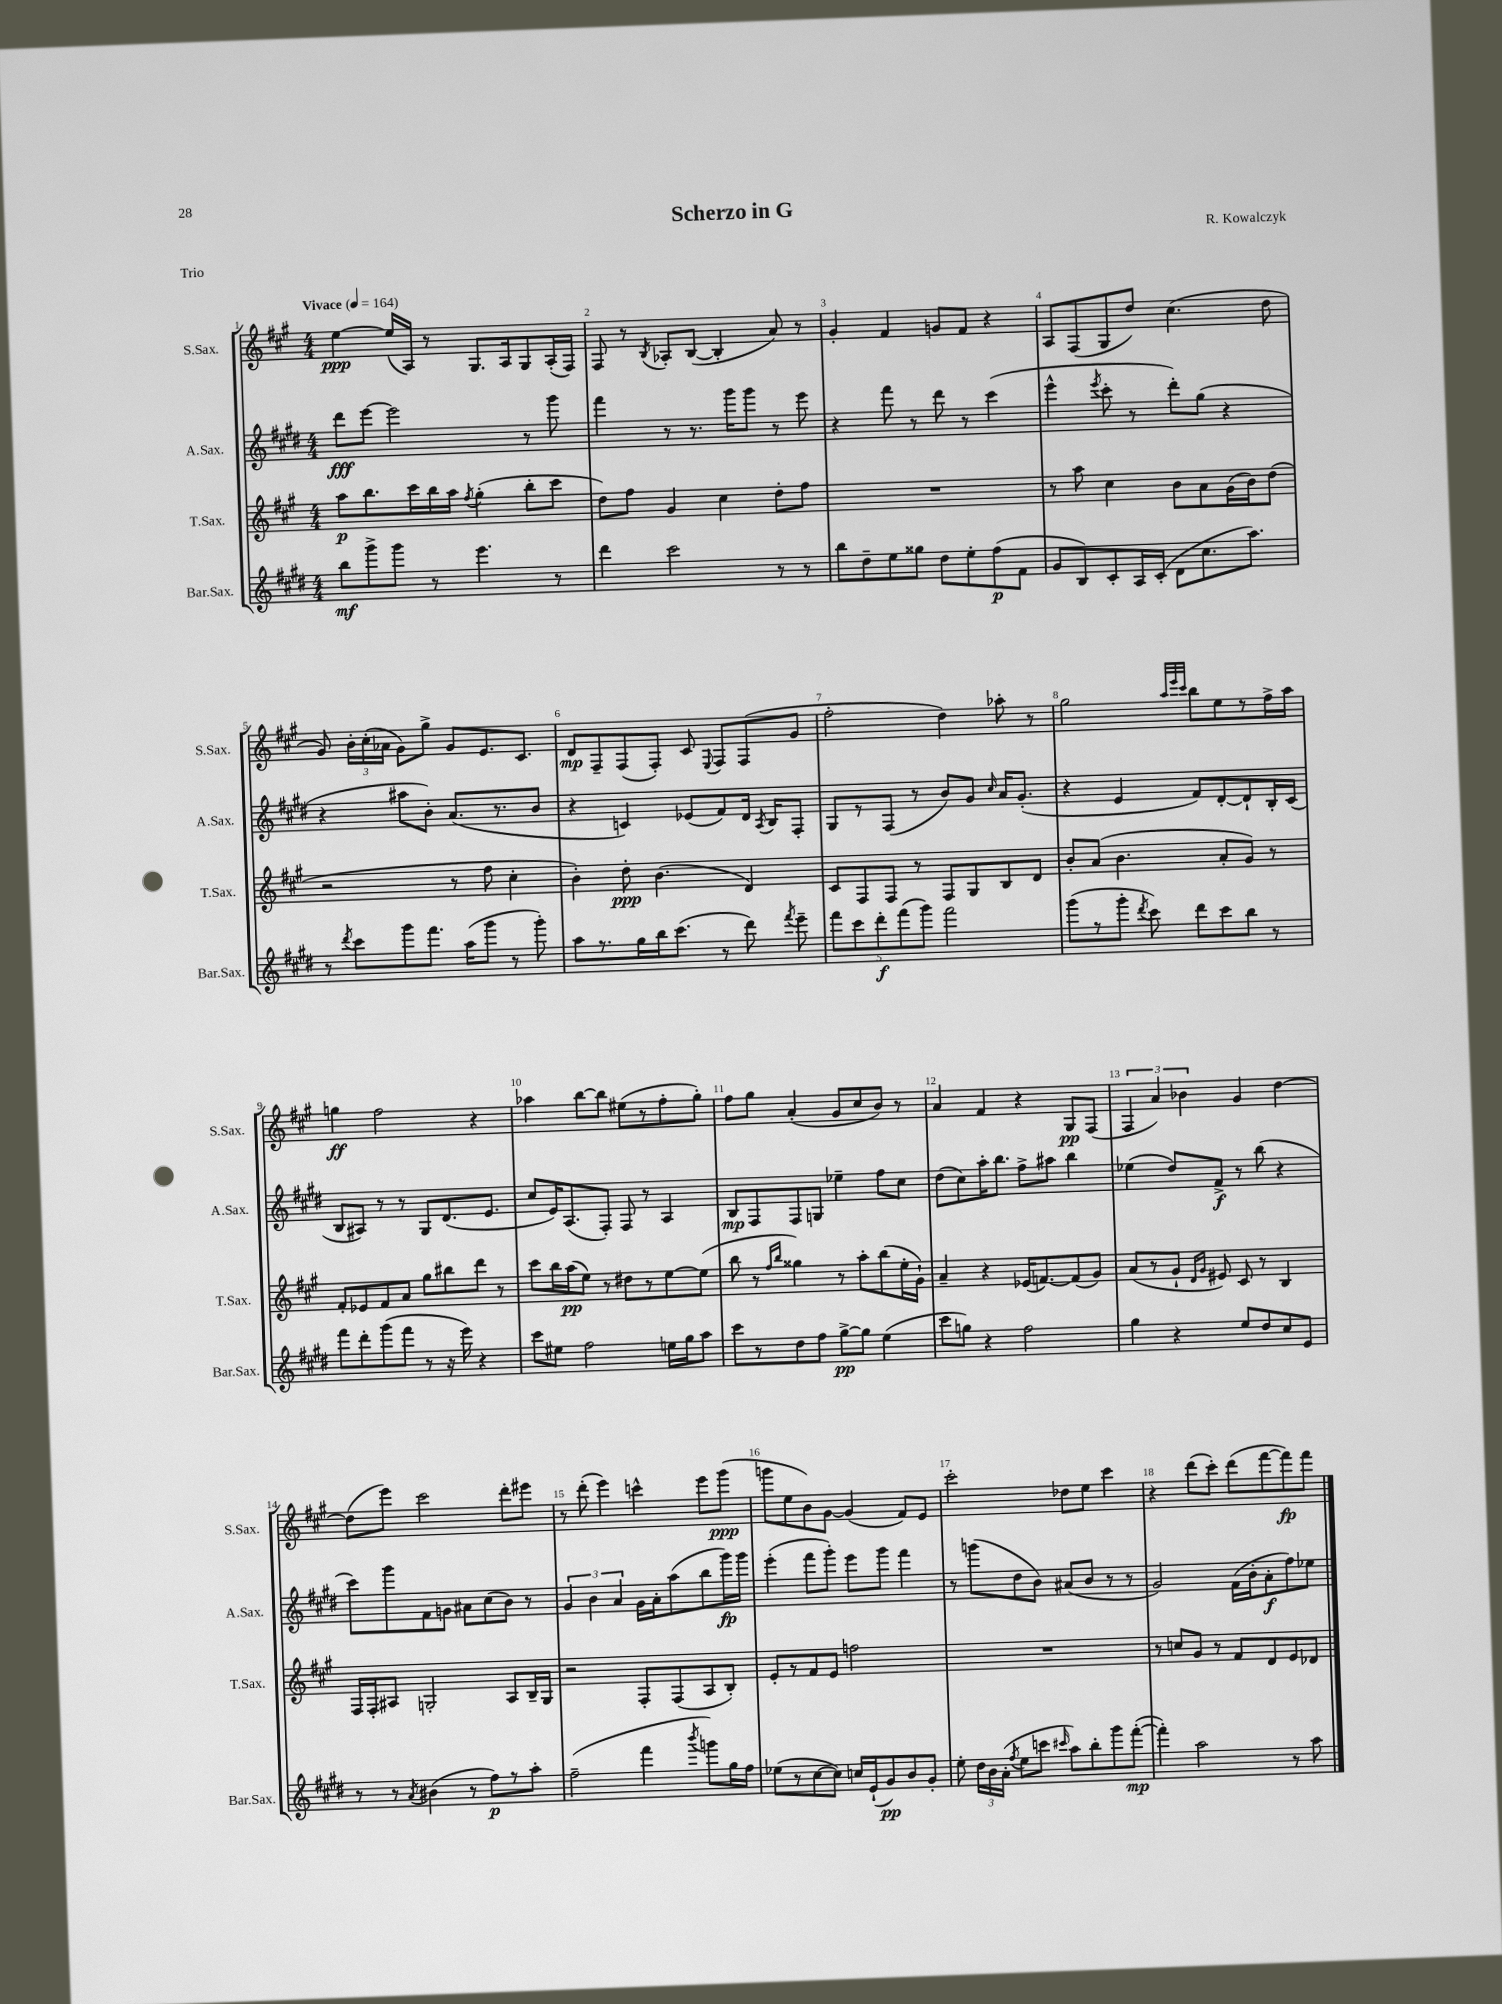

**kern	**dynam	**kern	**dynam	**kern	**dynam	**kern	**dynam
*part4	*part4	*part3	*part3	*part2	*part2	*part1	*part1
*staff4	*staff4	*staff3	*staff3	*staff2	*staff2	*staff1	*staff1
*I"Bar.Sax.	*	*I"T.Sax.	*	*I"A.Sax.	*	*I"S.Sax.	*
*I'Bar.Sax.	*	*I'T.Sax.	*	*I'A.Sax.	*	*I'S.Sax.	*
*clefG2	*	*clefG2	*	*clefG2	*	*clefG2	*
*k[f#c#g#d#]	*	*k[f#c#g#]	*	*k[f#c#g#d#]	*	*k[f#c#g#]	*
*M4/4	*	*M4/4	*	*M4/4	*	*M4/4	*
*MM164	*	*MM164	*	*MM164	*	*MM164	*
=1	=1	=1	=1	=1	=1	=1	=1
!	!	!	!	!	!	!LO:TX:a:B:t=Vivace	!
8bb\L	mf	8aa\L	p	8ddd#\L	fff	[4ee\	ppp
8ggg#^\	.	8.bb\	.	[8eee\J	.	.	.
8ggg#\J	.	.	.	2eee\]	.	(16ee/LL]	.
.	.	16ccc#\L	.	.	.	16A/JJ)	.
8r	.	16bb\	.	.	.	8r	.
.	.	16aa\JJ	.	.	.	.	.
.	.	8qff#/	.	.	.	.	.
4.eee\	.	(4gg#'\	.	.	.	8.G#/L	.
.	.	.	.	.	.	16A/k	.
.	.	8bb'\L	.	8r	.	8G#/	.
8r	.	8ccc#\J	.	8ggg#\	.	(16A'/L	.
.	.	.	.	.	.	16F#/JJ)	.
=2	=2	=2	=2	=2	=2	=2	=2
4ddd#\	.	8dd\L)	.	4fff#\	.	8F#/	.
.	.	8ff#\J	.	.	.	8r	.
.	.	.	.	.	.	8qB/	.
2ccc#\	.	4g#/	.	8r	.	8A-X'/L	.
.	.	.	.	8.r	.	([8B/J	.
.	.	4cc#\	.	.	.	4B'/]	.
.	.	.	.	16ggg#\KL	.	.	.
.	.	.	.	8ggg#\J	.	.	.
8r	.	8dd'\L	.	8r	.	8a/)	.
8r	.	8ff#\J	.	8eee\	.	8r	.
=3	=3	=3	=3	=3	=3	=3	=3
8bb\L	.	1r	.	4r	.	4g#'/	.
8dd#~\	.	.	.	.	.	.	.
8ee\	.	.	.	8fff#\	.	4f#/	.
8gg##X\J	.	.	.	8r	.	.	.
8dd#\L	.	.	.	8ddd#\	.	8gn/L	.
8ee'\	.	.	.	8r	.	8f#/J	.
(8ff#\	p	.	.	(4ccc#\	.	4r	.
8f#\J	.	.	.	.	.	.	.
=4	=4	=4	=4	=4	=4	=4	=4
8g#/L	.	8r	.	4eee^^\	.	8A/L	.
8B/)	.	8aa\	.	.	.	(8F#/	.
.	.	.	.	8qeee/	.	.	.
8c#'/	.	4cc#\	.	8ccc#'\	.	8G#/	.
16A/L	.	.	.	8r	.	8dd/J)	.
(16c#'/JJ	.	.	.	.	.	.	.
8d#\L	.	8b\L	.	8ddd#'\L)	.	(4.cc#\	.
8.cc#\	.	8a\	.	(8gg#\J	.	.	.
.	.	(16g#\L	.	4r	.	.	.
8.aa\J)	.	16b\J)	.	.	.	.	.
.	.	(8dd\J	.	.	.	8dd\	.
!!LO:LB:g=z
=5	=5	=5	=5	=5	=5	=5	=5
8r	.	2r	.	4r	.	8g#/)	.
8qddd#/	.	.	.	.	.	.	.
8ccc#\L	.	.	.	.	.	24b'\LL	.
.	.	.	.	.	.	(24cc#'\	.
.	.	.	.	.	.	24a-X\JJ	.
8ggg#\	.	.	.	8aa#X\L	.	8g#\L)	.
8.fff#\J	.	.	.	8b'\J)	.	8gg#^\J	.
.	.	8r	.	(8.a/L	.	8g#/L	.
(16aa\KL	.	.	.	.	.	.	.
8ggg#\J	.	8ff#\	.	.	.	8.e/	.
.	.	.	.	8.r	.	.	.
8r	.	4cc#'\	.	.	.	.	.
.	.	.	.	.	.	8.c#/J	.
8ggg#'\)	.	.	.	8b/J	.	.	.
=6	=6	=6	=6	=6	=6	=6	=6
8aa\L	.	4b'\)	.	4r	.	8d/L	mp
8.r	.	.	.	.	.	8F#~/	.
.	.	8dd'\	ppp	4cn/)	.	(8F#/	.
16gg#\L	.	.	.	.	.	.	.
16bb\J	.	(4.b\	.	.	.	8F#'/J)	.
(8.ccc#\J	.	.	.	.	.	.	.
.	.	.	.	(8e-X/L	.	8c#/	.
.	.	.	.	.	.	8qqE/	.
8r	.	.	.	8f#/)	.	8F#/L	.
8ddd#\)	.	4d/)	.	16d#/Jk	.	(8F#/	.
.	.	.	.	8qA/	.	.	.
.	.	.	.	16B/KL	.	.	.
8qfff#/	.	.	.	.	.	.	.
8eee~\	.	.	.	8F#'/J	.	8g#/J	.
=7	=7	=7	=7	=7	=7	=7	=7
10fff#\L	.	8c#/L	.	8G#/L	.	2ff#'\	.
10ccc#\	.	.	.	.	.	.	.
.	.	8F#/	.	8r	.	.	.
10ddd#'\	f	.	.	.	.	.	.
.	.	8F#/J	.	(8F#/J	.	.	.
(10fff#\	.	.	.	.	.	.	.
.	.	8r	.	8r	.	.	.
10ggg#\J)	.	.	.	.	.	.	.
2fff#\	.	8F#/L	.	8b/L)	.	4dd\)	.
.	.	8G#/	.	8g#/J	.	.	.
.	.	.	.	16qqcc#/	.	.	.
.	.	8B/	.	16a/KL	.	8aa-X'\	.
.	.	.	.	(8.g#'/J	.	.	.
.	.	8d/J	.	.	.	8r	.
=8	=8	=8	=8	=8	=8	=8	=8
(8ggg#\L	.	8b'/L	.	4r	.	2gg#\	.
8r	.	(8a/J	.	.	.	.	.
8ggg#'\J	.	4.b\	.	4e/	.	.	.
8qddd#/	.	.	.	.	.	.	.
8ccc#\)	.	.	.	.	.	.	.
.	.	.	.	.	.	32qqaa/LLL	.
.	.	.	.	.	.	32qqeee/	.
.	.	.	.	.	.	32qqccc#/JJJ	.
8ddd#\L	.	.	.	8f#/L)	.	8bb\L	.
8ccc#\	.	8a'/L	.	[8d#'/	.	8ee\	.
8bb\J	.	8g#/J)	.	8d#`/]	.	8r	.
8r	.	8r	.	16B'/L	.	16ff#^\L	.
.	.	.	.	(16c#/JJ	.	16aa\JJ	.
!!LO:LB:g=z
=9	=9	=9	=9	=9	=9	=9	=9
8fff#\L	.	8f#'/L	.	8B/L	.	4ggn\	ff
8ddd#'\	.	8e-X/	.	8A#X/J)	.	.	.
(8ggg#\	.	8f#/	.	8r	.	2ff#\	.
8fff#\J	.	8a/J	.	8r	.	.	.
8r	.	8gg#\L	.	8G#/L	.	.	.
16r	.	8bb#X\	.	(8.d#/	.	.	.
16eee\)	.	.	.	.	.	.	.
4r	.	8ddd\J	.	.	.	4r	.
.	.	.	.	8.e/J	.	.	.
.	.	8r	.	.	.	.	.
=10	=10	=10	=10	=10	=10	=10	=10
8ccc#\L	.	8ccc#\L	.	8cc#/L	.	4aa-X\	.
8ee#X\J	.	16bb\L	.	16e/K)	.	.	.
.	.	(16aa\J	pp	(8.A/	.	.	.
2ff#\	.	8ee\J)	.	.	.	[8bb\L	.
.	.	8r	.	8F#'/J)	.	8bb\J]	.
.	.	8dd#X\L	.	8F#/	.	(8ee#X\L	.
.	.	8r	.	8r	.	8r	.
16een\LL	.	[8ee\	.	4A/	.	8ff#'\	.
16gg#\J	.	.	.	.	.	.	.
8aa\J	.	(8ee\J]	.	.	.	8gg#'\J)	.
=11	=11	=11	=11	=11	=11	=11	=11
8ccc#\L	.	8bb\	.	8B/L	mp	8ff#\L	.
8r	.	8r	.	8F#/	.	8gg#\J	.
.	.	16qqff#/LL	.	.	.	.	.
.	.	16qqbb/JJ	.	.	.	.	.
8dd#\	.	4gg##X\)	.	8F#/	.	(4a'/	.
8ff#\J	.	.	.	8Gn/J	.	.	.
[8gg#^\L	pp	8r	.	4ee-X~\	.	8g#/L	.
8gg#\J]	.	8aa'\L	.	.	.	8cc#/	.
(4ee\	.	(8bb\	.	8ff#\L	.	8b/J)	.
.	.	16ee'\L	.	8cc#\J	.	8r	.
.	.	16g#`\JJ)	.	.	.	.	.
=12	=12	=12	=12	=12	=12	=12	=12
8ccc#\L	.	4a~/	.	(8dd#\L	.	4a/	.
8ggn\J)	.	.	.	8cc#\)	.	.	.
4r	.	4r	.	16aa'\K	.	4f#/	.
.	.	.	.	8.bb\J	.	.	.
2ff#\	.	(16e-X/KL	.	8ff#^\L	.	4r	.
.	.	[8.fn/)	.	.	.	.	.
.	.	.	.	8aa#X\J	.	.	.
.	.	(8f/]	.	4bb\	.	8G#/L	pp
.	.	8g#/J)	.	.	.	(8F#/J	.
=13	=13	=13	=13	=13	=13	=13	=13
4gg#\	.	(8a/L	.	(4ee-X\	.	6F#/	.
.	.	8r	.	.	.	.	.
.	.	.	.	.	.	6a/)	.
4r	.	8g#`/J	.	8dd#/L)	.	.	.
.	.	.	.	.	.	6b-X\	.
.	.	16qqd/LL	.	.	.	.	.
.	.	16qqg#/JJ	.	.	.	.	.
.	.	8e#X/)	.	8f#^/J	f	.	.
8ee/L	.	8c#/	.	8r	.	4g#/	.
8dd#/	.	8r	.	(8bb\	.	.	.
8cc#/	.	4B/	.	4r	.	[4dd\	.
8e/J	.	.	.	.	.	.	.
!!LO:LB:g=z
=14	=14	=14	=14	=14	=14	=14	=14
8r	.	16F#/LL	.	8ccc#\L)	.	(8dd\L]	.
.	.	16F#'/J	.	.	.	.	.
8r	.	8A#X/J	.	8ggg#\	.	8eee\J)	.
8qa/	.	.	.	.	.	.	.
(4b#X\	.	2Gn'/	.	8f#\	.	2ccc#\	.
.	.	.	.	8gn\J	.	.	.
8r	.	.	.	8a#X\L	.	.	.
8ff#\L)	p	.	.	(8cc#\	.	.	.
8r	.	8A#/L	.	8b\J)	.	8ddd'\L	.
8aa'\J	.	16B~/L	.	8r	.	8eee#X\J	.
.	.	16G/JJ	.	.	.	.	.
=15	=15	=15	=15	=15	=15	=15	=15
(2ff#~\	.	2r	.	6g#/	.	8r	.
.	.	.	.	.	.	(8ddd'\	.
.	.	.	.	6b\	.	.	.
.	.	.	.	.	.	4eee\)	.
.	.	.	.	6a/	.	.	.
4fff#\	.	8F#'/L	.	16g#\LL	.	4cccn^^\	.
.	.	.	.	16a'\J	.	.	.
.	.	(8F#/	.	(8aa\	.	.	.
8qbbb/	.	.	.	.	.	.	.
8gggn\L)	.	8A/	.	8bb\	.	8eee\L	.
16gg#\L	.	8B'/J)	.	16ggg#\L)	fp	(8ggg#\J	ppp
16ff#\JJ	.	.	.	16ggg#\JJ	.	.	.
=16	=16	=16	=16	=16	=16	=16	=16
(8ee-X\L	.	8e'/L	.	(4eee'\	.	8gggn\L	.
8r	.	8r	.	.	.	8ee\	.
[8cc#\	.	8f#/	.	8fff#\L	.	8b\)	.
8cc#\J])	.	8e/J	.	8ggg#'\J)	.	[8g#\J	.
16ccn/LL	.	2ffn\	.	8eee\L	.	(4g#/]	.
(16e`/J	.	.	.	.	.	.	.
8g#/)	pp	.	.	8ggg#\J	.	.	.
8b/	.	.	.	4fff#\	.	8f#/L)	.
8g#'/J	.	.	.	.	.	8e/J	.
=17	=17	=17	=17	=17	=17	=17	=17
8ee'\	.	1r	.	8r	.	2ccc#'\	.
24dd#\LL	.	.	.	(8gggn\L	.	.	.
24b\	.	.	.	.	.	.	.
(24a'\JJ	.	.	.	.	.	.	.
8qff#/	.	.	.	.	.	.	.
8ee\L	.	.	.	8dd#\	.	.	.
8cccn\J	.	.	.	8b\J)	.	.	.
16qqccc#X/	.	.	.	.	.	.	.
8aa\L)	.	.	.	(8a#X/L	.	8dd-X\L	.
8bb'\	.	.	.	8b/J	.	8ee\J	.
8ggg#\	.	.	.	8r	.	4ccc#\	.
([8fff#'\J	mp	.	.	8r	.	.	.
=18	=18	=18	=18	=18	=18	=18	=18
4fff#'\])	.	8r	.	2g#/)	.	4r	.
.	.	8ccn/L	.	.	.	.	.
2aa\	.	8g#/J	.	.	.	(8ddd\L	.
.	.	8r	.	.	.	8ccc#'\J)	.
.	.	8f#/L	.	(16f#\LL	.	(8ddd\L	.
.	.	.	.	16b'\J	.	.	.
.	.	8d/	.	8a'\	f	[8fff#\	.
8r	.	8e/	.	8ff#\)	.	8fff#\])	fp
8aa\	.	8d-X/J	.	8ee-X\J	.	8fff#\J	.
==	==	==	==	==	==	==	==
*-	*-	*-	*-	*-	*-	*-	*-
